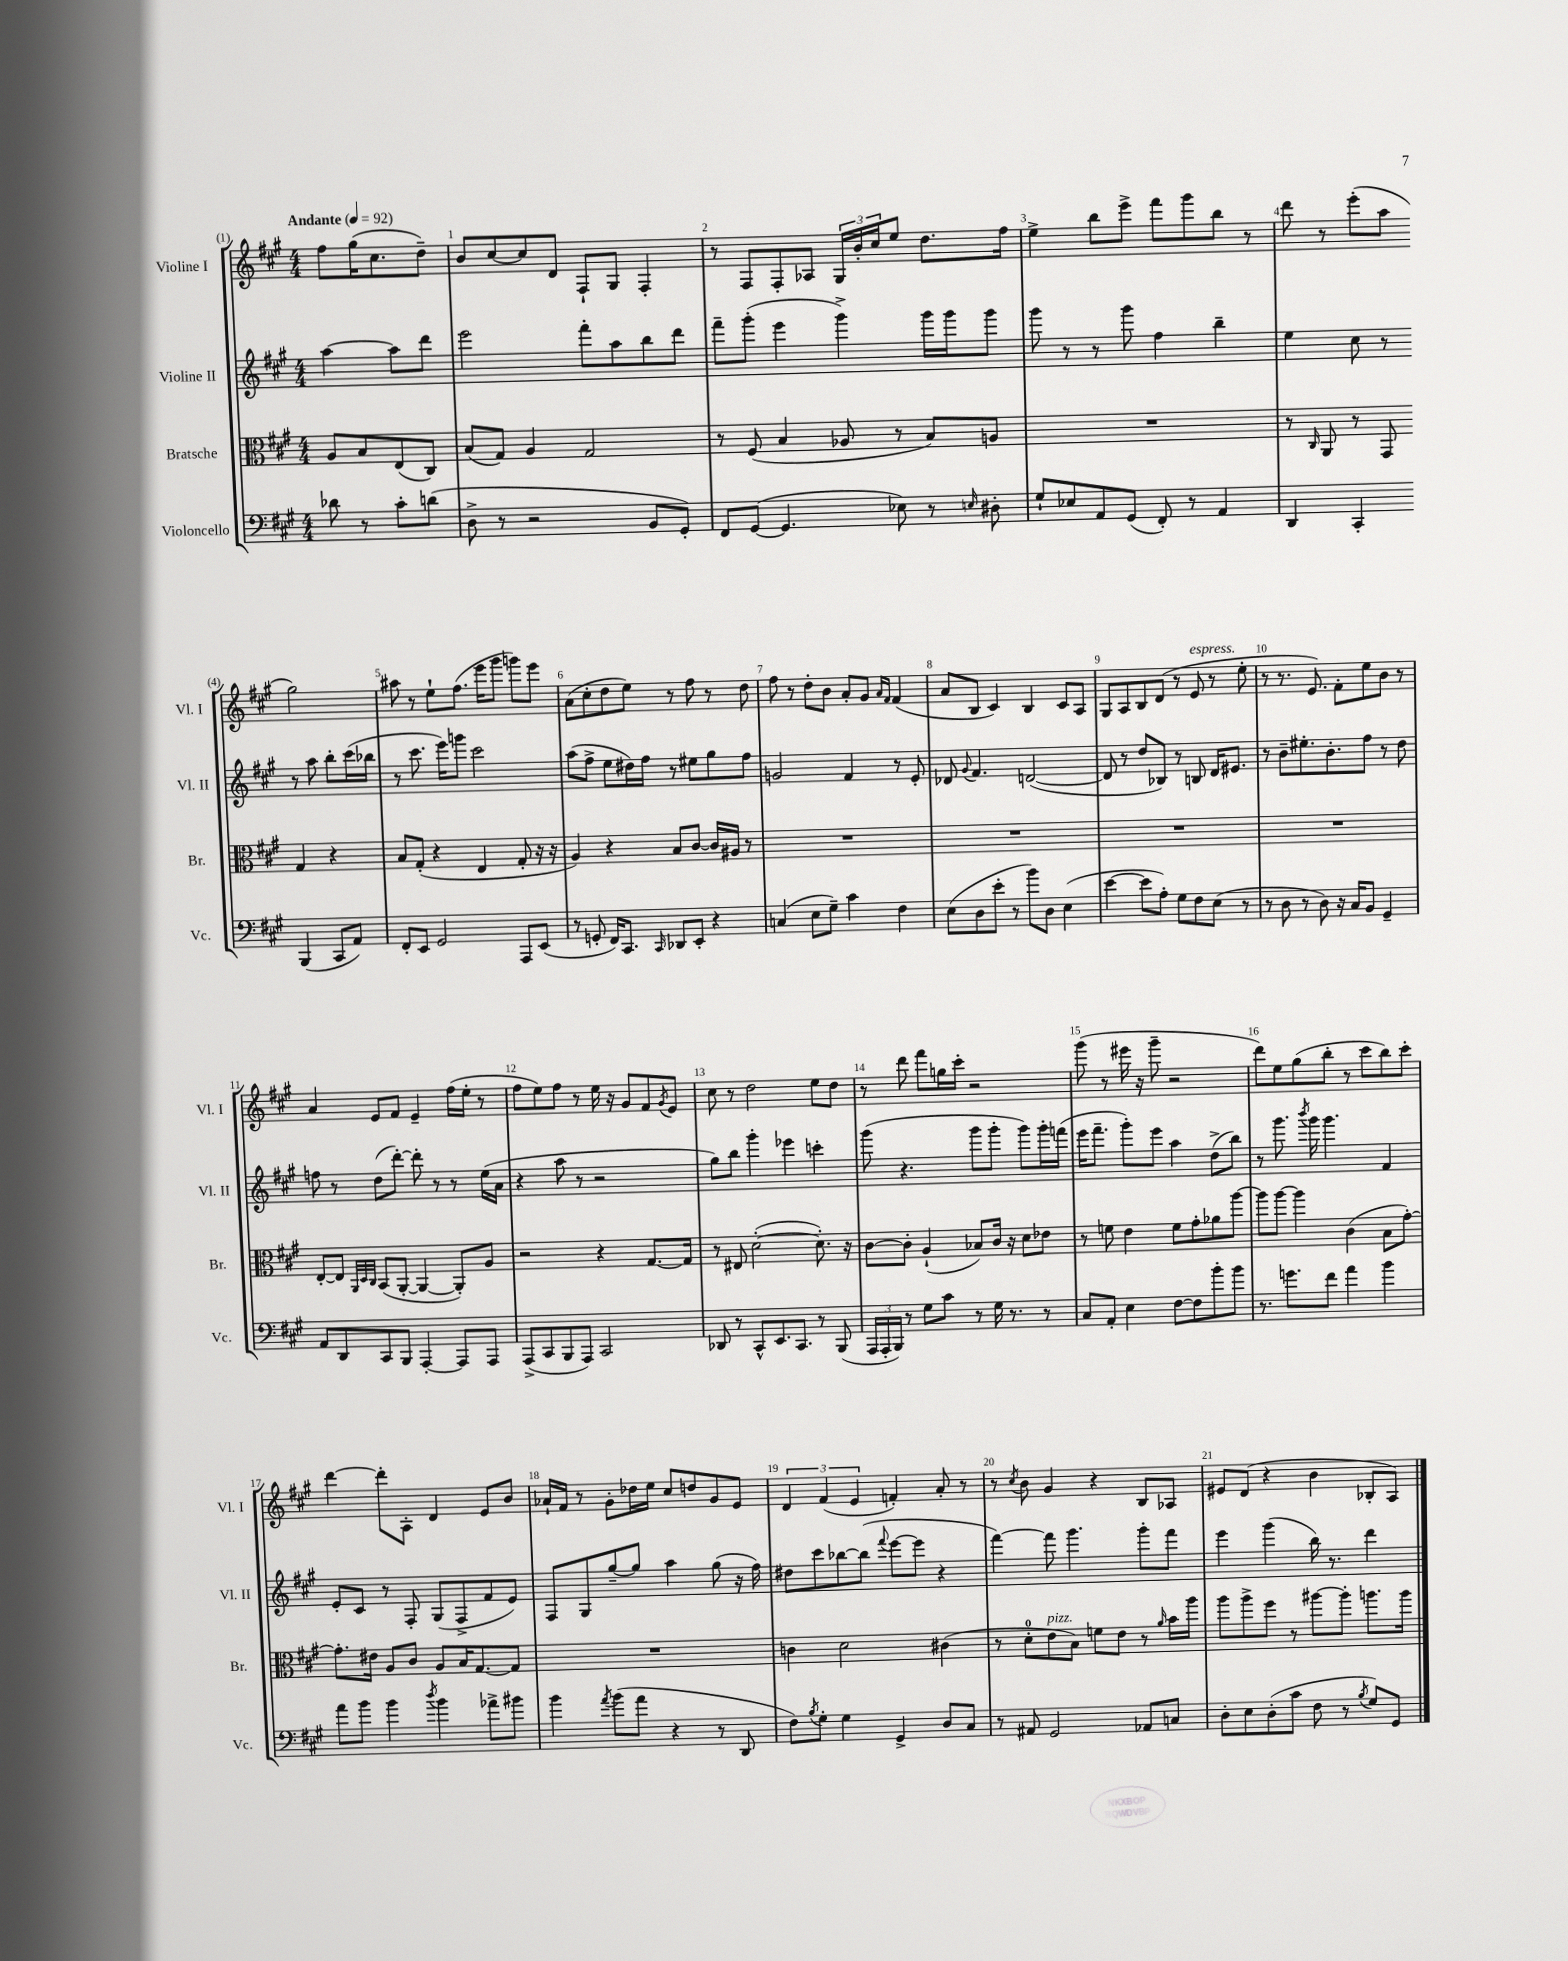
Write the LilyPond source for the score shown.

<<
\new StaffGroup <<
\new Staff = "s0" \with { instrumentName = "Violine I" shortInstrumentName = "Vl. I" } {
    \clef treble \key a \major \numericTimeSignature \time 4/4 \partial 2 \tempo "Andante" 4 = 92
    fis''8 gis''16( cis''8. d''8--) |
    b'8 cis''8~ cis''8 d'8 fis8-! gis8 fis4-. |
    r8 fis8 fis8-. aes8 \tuplet 3/2 { gis16 b'16-. cis''16 } e''8 d''8. fis''16 |
    e''4-> b''8 e'''8-> fis'''8 gis'''8 b''8 r8 |
    d'''8 r8 e'''8-.( a''8 gis''2) |
    ais''8 r8 e''8-! fis''8.( e'''16 gis'''8 g'''8) e'''8 |
    a'8( cis''8-. d''8 e''8) r8 fis''8 r8 d''8 |
    fis''8 r8 d''8-. b'8 a'8-. gis'8 \grace { a'16 fis'16 } fis'4( |
    a'8 b8 cis'4) b4 cis'8 a8 |
    gis8 a8 b8 d'8( r8 e'8^\markup { \italic "espress." } r8 e''8-. |
    r8 r8. e'8.) fis'8-. e''8 b'8 r8 |
    a'4 e'8 fis'8 e'4-- fis''16( e''16-. r8 |
    fis''8 e''8) fis''8 r8 e''16 r16 gis'8 fis'8 \acciaccatura { gis'8 } e'8 |
    cis''8 r8 d''2 e''8 d''8 |
    r8 d'''8 fis'''8 g''16 cis'''16-. r2 |
    gis'''8( r8 eis'''16 r16 gis'''8-- r2 |
    d'''8) e''8 gis''8( b''8-. r8 cis'''8 b''8) cis'''8-. |
    d'''4~ d'''8-. a8-. d'4 e'8 b'8 |
    aes'16-! fis'16 r8 gis'8-. des''16 e''16 cis''8 d''8 gis'8 e'8 |
    \tuplet 3/2 { d'4 fis'4( e'4 } f'4-.) a'8-. r8 |
    r8 \acciaccatura { cis''8 } b'8 gis'4 r4 b8 aes8 |
    eis'8 d'8( r4 b'4 bes8-. a8) \bar "|." |
}
\new Staff = "s1" \with { instrumentName = "Violine II" shortInstrumentName = "Vl. II" } {
    \clef treble \key a \major \numericTimeSignature \time 4/4 \partial 2
    a''4~ a''8 d'''8 |
    e'''2 fis'''8-. a''8 b''8 d'''8 |
    fis'''8-- gis'''8-.( e'''4 gis'''4->) gis'''16 gis'''16 gis'''8 |
    gis'''8 r8 r8 gis'''8 fis''4 b''4-- |
    e''4 cis''8 r8 r8 a''8 b''8-. cis'''16( bes''16 |
    r8 cis'''8. e'''16) g'''8 cis'''2 |
    a''8( fis''8-> e''8 dis''16) fis''16 r8 eis''8 gis''8 fis''8 |
    g'2 fis'4 r8 e'8-. |
    des'8 \appoggiatura { gis'8 } fis'4. d'2~( |
    d'8 r8 d''8 bes8) r8 b8 d'16 eis'8. |
    r8 b'8-- eis''8.-. b'8.-. fis''8 r8 d''8 |
    f''8 r8 d''8( d'''8~-.) d'''8-. r8 r8 e''16( a'16 |
    r4 a''8 r8 r2 |
    gis''8) b''8 gis'''4-. ees'''4 c'''4-. |
    gis'''8( r4. gis'''8 gis'''8-. gis'''8) gis'''16-. f'''16( |
    e'''16 fis'''8.-- gis'''8-.) e'''8 a''4 d''8->( b''8) |
    r8 gis'''8. \acciaccatura { b'''8 } gis'''16 gis'''4. fis'4 |
    e'8-. cis'8 r8 fis8-. gis8( fis8-> fis'8 e'8) |
    fis8 gis8 gis''8~-- gis''8 a''4 gis''8( r16 fis''16) |
    dis''8 cis'''8 bes''8~ bes''8( \appoggiatura { fis'''8 } e'''8~ e'''8 r4 |
    fis'''4~) fis'''8 gis'''4. gis'''8-. fis'''8 |
    e'''4 gis'''4( b''16) r8. d'''4 \bar "|." |
}
\new Staff = "s2" \with { instrumentName = "Bratsche" shortInstrumentName = "Br." } {
    \clef alto \key a \major \numericTimeSignature \time 4/4 \partial 2
    a8 b8 e8( cis8) |
    b8( gis8) a4 gis2 |
    r8 fis8( b4 aes8 r8 b8) a8 |
    R1 |
    r8 \grace { cis16 } a,8 r8 gis,8 gis4 r4 |
    b8 gis8-.( r4 e4 gis8-. r16 r16 |
    a4) r4 b8 cis'8~ cis'16 ais16 r8 |
    R1 |
    R1 |
    R1 |
    R1 |
    e8~-. e8 \grace { a,32 d32 cis32 } b,8( a,8~-. a,4~ a,8-.) a8 |
    r2 r4 gis8.~ gis16 |
    r8 eis8 d'2~-.( d'8.-.) r16 |
    cis'8~ cis'8-. a4-!( bes8) cis'16 r16 d'8 ees'8 |
    r8 f'8 e'4 f'8 gis'8-. aes'8 a''8~ |
    a''8 a''8~ a''4 cis'4( b8 gis'8~-.) |
    gis'8.-. eis'16 a8 cis'8 a8 b16 gis8.~ gis8 |
    R1 |
    c'4 d'2 cis'4( |
    r8 d'8-0-. e'8^\markup { \italic "pizz." } b8) f'8 e'8 r8 \grace { a'16 } b'16 a''16 |
    a''8 a''8-> fis''8 r8 ais''8~ ais''8-. a''8. a''16 \bar "|." |
}
\new Staff = "s3" \with { instrumentName = "Violoncello" shortInstrumentName = "Vc." } {
    \clef bass \key a \major \numericTimeSignature \time 4/4 \partial 2
    des'8 r8 cis'8-. d'8( |
    d8-> r8 r2 b,8 gis,8-.) |
    fis,8 gis,8~( gis,4. ees8) r8 \grace { e16 } dis8-. |
    gis8-! ees8 a,8 gis,8( fis,8-.) r8 a,4 |
    d,4 cis,4-. b,,4( cis,8 a,8) |
    fis,8-. e,8 gis,2 a,,8 e,8( |
    r8 g,8-. fis,16) cis,8. \grace { cis,16 } des,8 e,8-. r4 |
    c4( e8 gis8--) cis'4 fis4 |
    e8( d8 e'8-. r8 b'8) d8 e4( |
    e'4~ e'8 a8-.) gis8 fis8 e8( r8 |
    r8 d8 r8 d8) r16 cis16 b,8 gis,4-- |
    a,8 d,8 cis,8 b,,8 a,,4~-. a,,8 a,,8 |
    a,,8->( cis,8 b,,8 a,,8) cis,2 |
    des,8 r8 cis,8-^ e,8. cis,8. r8 b,,8( |
    \tuplet 3/2 { a,,16 a,,16-. b,,16) } r8 gis8 cis'8 r8 gis16 r8. r8 |
    cis8 a,8-. e4 fis8~ fis8 b'8-. b'8 |
    r8. g'8. fis'8 a'4 b'4 |
    a'8 b'8 b'4 \acciaccatura { d''8 } b'4 aes'8-> bis'8 |
    b'4 \acciaccatura { a'8 } b'8( a'8 r4 r8 d,8 |
    fis8) \acciaccatura { b8 } gis8-. gis4 gis,4-> d8 cis8 |
    r8 ais,8 gis,2 aes,8 c8 |
    d8-. e8 d8-.( cis'8 fis8 r8 \acciaccatura { b8 } gis8) gis,8 \bar "|." |
}
>>
>>
\layout { \context { \Score \override BarNumber.break-visibility = ##(#f #t #t) barNumberVisibility = #all-bar-numbers-visible } }
